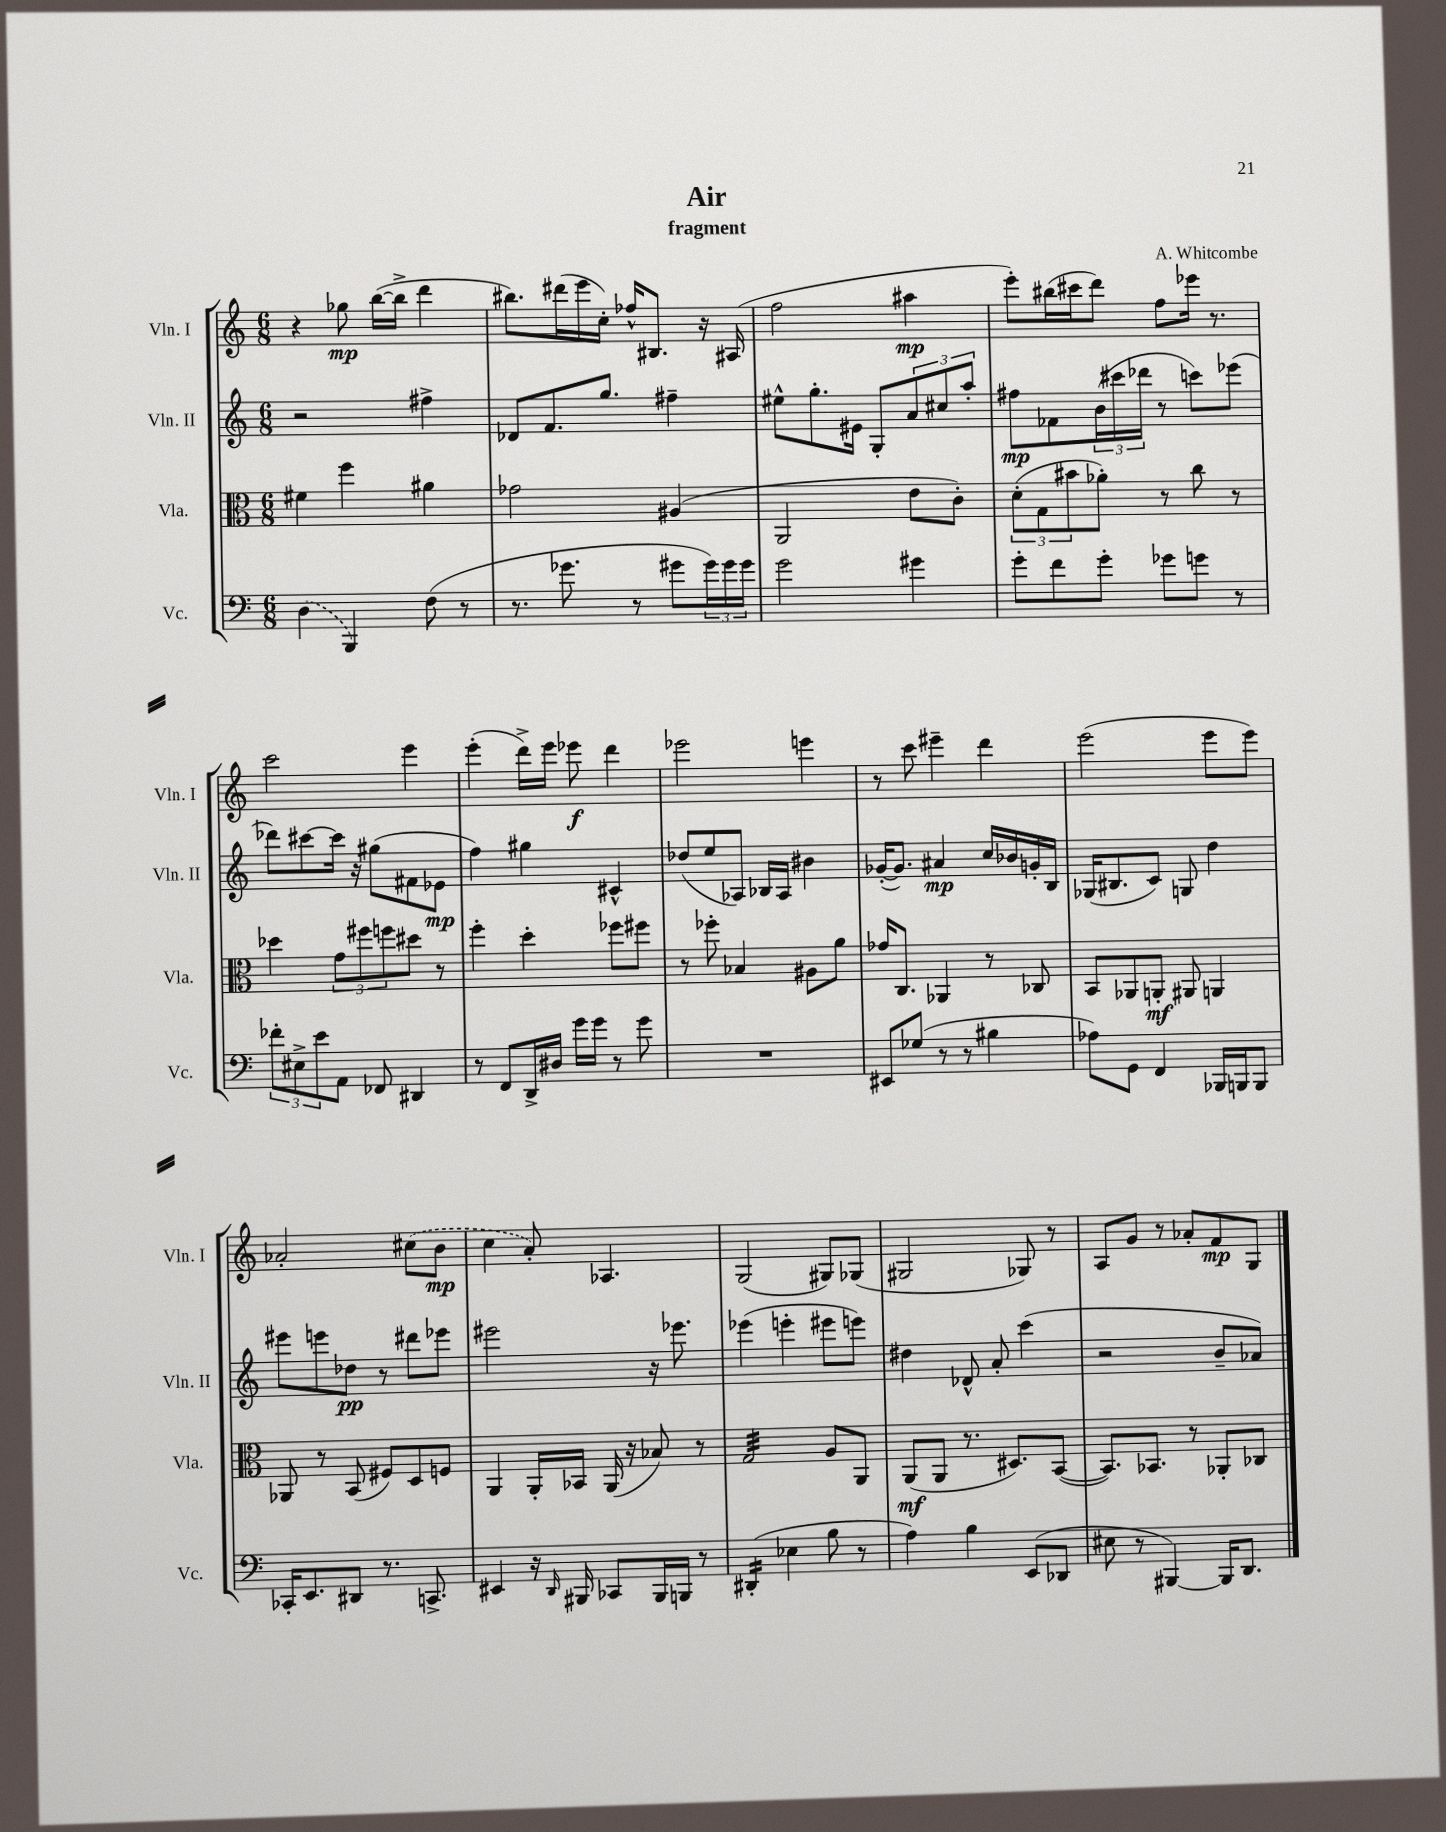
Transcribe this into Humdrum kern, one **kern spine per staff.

**kern	**kern	**kern	**kern
*staff4	*staff3	*staff2	*staff1
*clefF4	*clefC3	*clefG2	*clefG2
*k[]	*k[]	*k[]	*k[]
*M6/8	*M6/8	*M6/8	*M6/8
(4D	4f#	2r	4r
4BBB)	4ff	.	8gg-
.	.	.	([16bb
.	.	.	16bb^]
(8F	4a#	4ff#^	4ddd
8r	.	.	.
=	=	=	=
8.r	2g-	8d-	8.bb#)
.	.	8.f	.
8.g-	.	.	(16ddd#
.	.	.	16eee
.	.	8.gg	16cc')
8r	.	.	16ff-^^
.	.	.	8.B#
8g#	(4A#	4ff#~	.
24g#)	.	.	16r
24g#	.	.	.
.	.	.	(16A#
24g#	.	.	.
=	=	=	=
2g	2AA	8ee#^^	2ff
.	.	8.gg'	.
.	.	16e#	.
.	.	8G'	.
4g#	8e	12a	4aa#
.	.	12cc#	.
.	8c')	.	.
.	.	12aa'	.
=	=	=	=
8g'	(12d'	8ff#	8eee')
.	12G	.	.
8f	.	8f-	(16bb#
.	12b#	.	.
.	.	.	16ccc#
8g'	8a-')	(24b	8ddd)
.	.	24ccc#	.
.	.	24ddd-	.
8g-	8r	8r	8ff
8g	8cc	8ccc)	16eee-
.	.	.	8.r
8r	8r	(8eee-	.
=	=	=	=
12f-'	4dd-	8ddd-)	2ccc
12E#^	.	.	.
.	.	[8ccc#	.
12e	.	.	.
8AA	12g	16ccc#]	.
.	.	16r	.
.	12ff#	.	.
8FF-	.	(8gg#	.
.	12ff	.	.
4DD#	8dd#	8f#	4eee
.	8r	8e-	.
=	=	=	=
8r	4ff'	4ff)	(4eee'
8FF	.	.	.
16DD^	4dd'	4gg#	16ddd^)
16D#	.	.	16eee
16g	.	.	8eee-
16g	.	.	.
8r	8ff-	4c#^^	4ddd
8g	8ff#	.	.
=	=	=	=
2.r	8r	(8dd-	2eee-
.	8ff-'	8ee	.
.	4B-	8A-)	.
.	.	16B-	.
.	.	16A-	.
.	8A#	4b#	4eee
.	8a	.	.
=	=	=	=
8EE#	16g-	([16g-'	8r
.	8.C	8.g-])	.
(8G-	.	.	8ccc
8r	4AA-	4a#	4eee#~
8r	.	.	.
4B#	8r	16cc	4ddd
.	.	16b-	.
.	8C-	16g'	.
.	.	16B	.
=	=	=	=
8A-)	8BB	(16G-	(2eee
.	.	8.B#	.
8GG	8AA-	.	.
4FF	8AA'	8c)	.
.	8AA#	8G	.
16BBB-	4AA	4dd	8eee
16BBB	.	.	.
8BBB	.	.	8eee)
=	=	=	=
16CC-'	8AA-	8eee#	2a-'
8.EE	.	.	.
.	8r	8eee	.
8DD#	(8BB	8dd-	.
8.r	8F#)	8r	.
.	8D	8ddd#	(8cc#
8.CC^	.	.	.
.	8F	8eee-	8b
=	=	=	=
4EE#	4AA	2eee#	4cc
16r	16AA'	.	8a')
16qqDD	.	.	.
16BBB#	16BB-	.	.
8CC-	(16AA	.	4.A-
.	16r	.	.
16BBB#	8B-)	16r	.
16BBB	.	8.eee-	.
8r	8r	.	.
=	=	=	=
(4DD#'	2G	(4eee-	(2G
4E-	.	4eee'	.
8B	8A	8eee#	8G#)
8r	8AA	8eee)	(8G-
=	=	=	=
4A)	(8AA	4dd#	2G#
.	8AA	.	.
4B	8.r	8d-^^	.
.	.	8a'	.
.	8.D#)	.	.
(8EE	.	(4ccc	8G-)
8DD-	([8BB	.	8r
=	=	=	=
8E#	8.BB])	2r	8A
8r	.	.	8g
.	8.BB-	.	.
[4BBB#)	.	.	8r
.	8r	.	8a-'
16BBB#]	8AA-'	8b~	8f
8.DD	.	.	.
.	8C-	8a-)	8G
==	==	==	==
*-	*-	*-	*-
